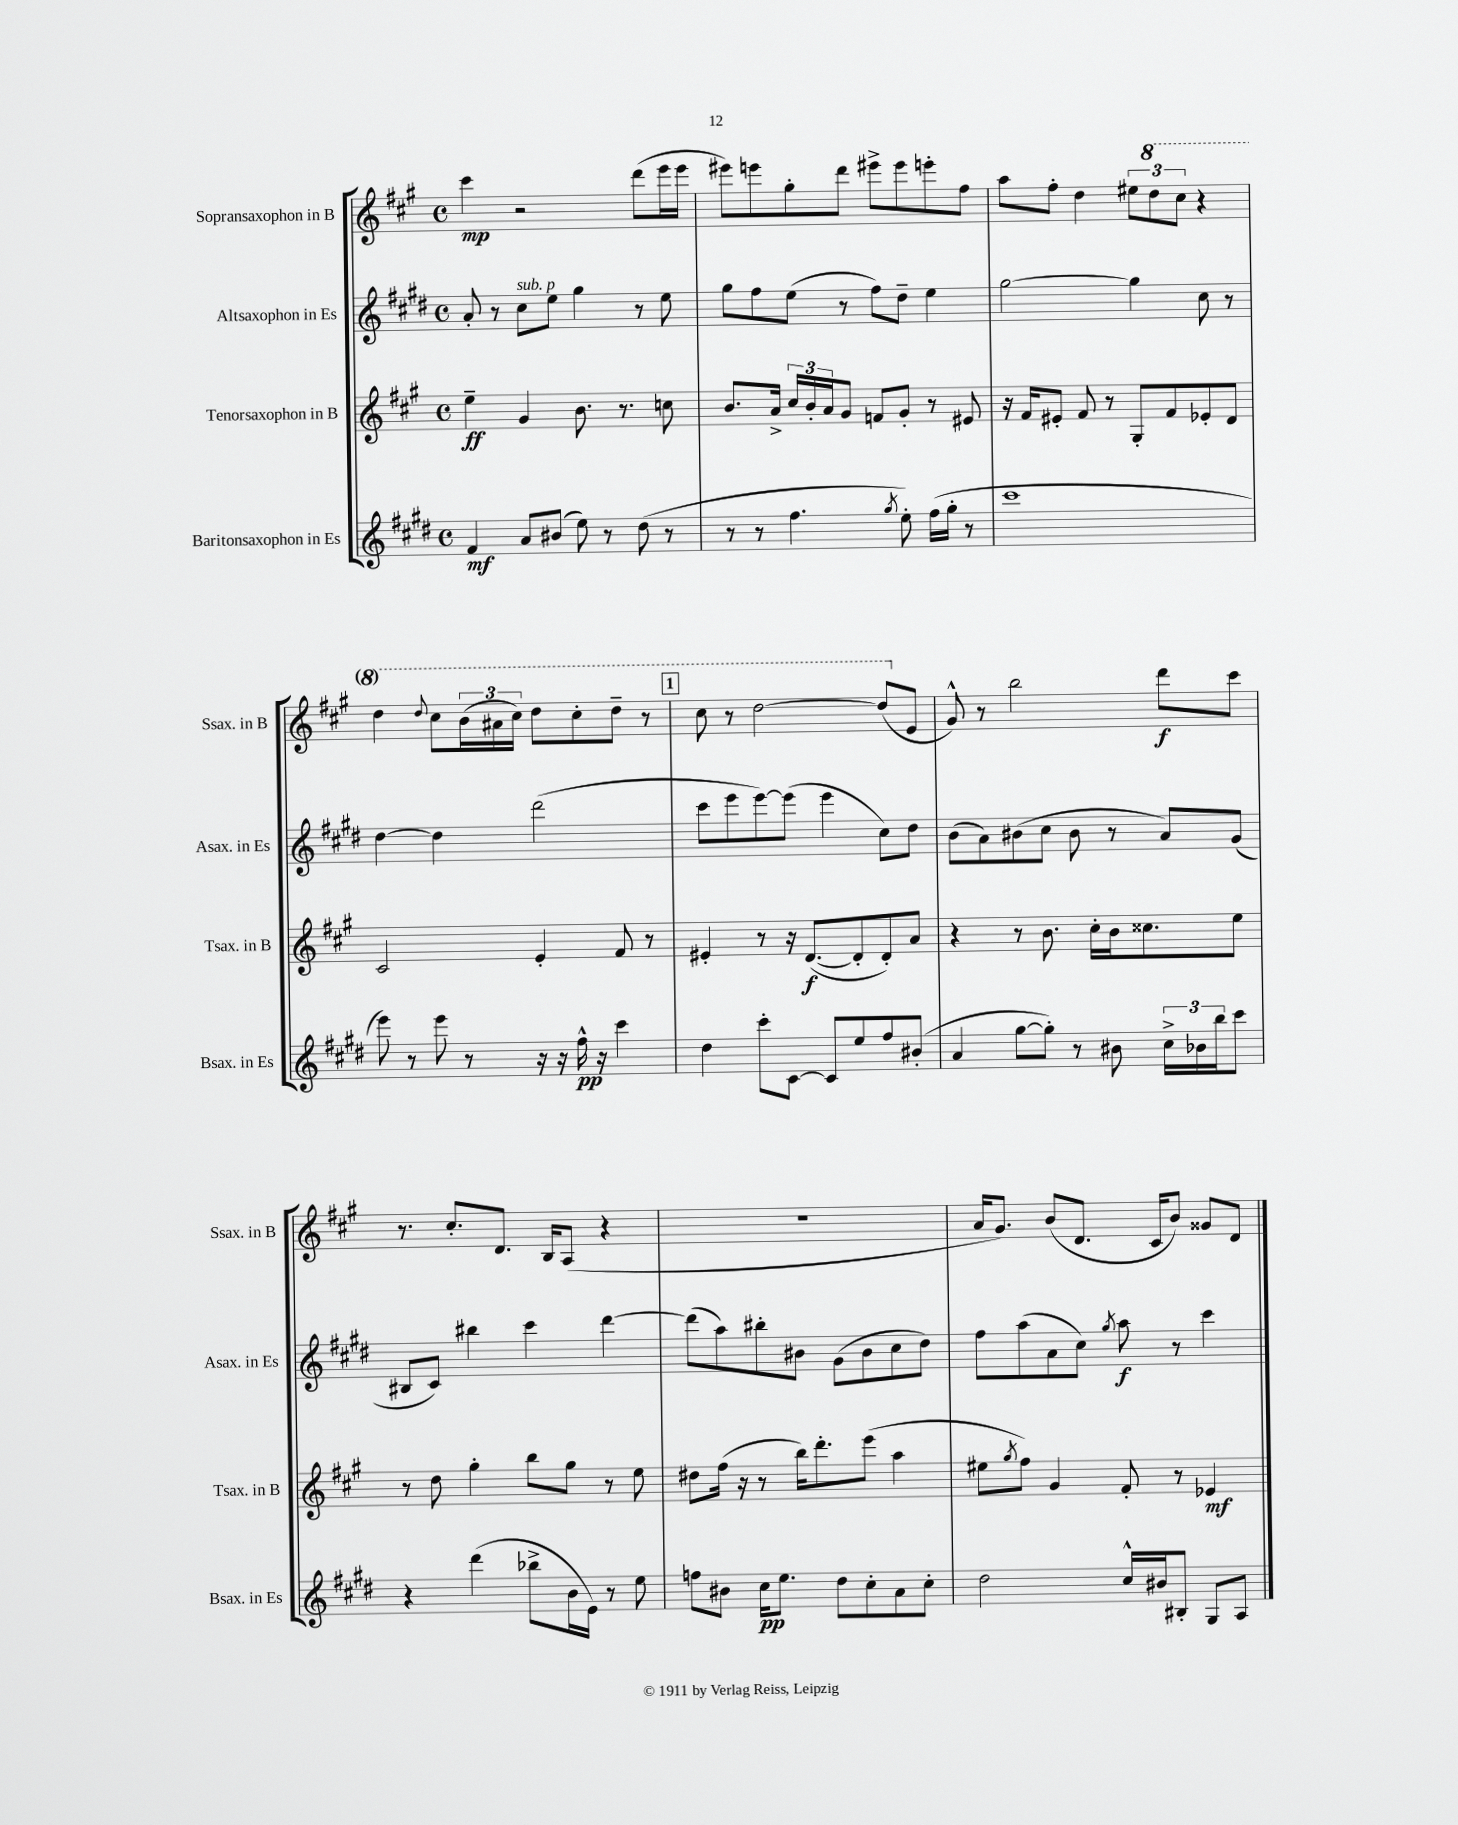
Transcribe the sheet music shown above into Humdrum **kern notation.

**kern	**dynam	**kern	**dynam	**kern	**dynam	**kern	**dynam
*part4	*part4	*part3	*part3	*part2	*part2	*part1	*part1
*staff4	*staff4	*staff3	*staff3	*staff2	*staff2	*staff1	*staff1
*I"Baritonsaxophon in Es	*	*I"Tenorsaxophon in B	*	*I"Altsaxophon in Es	*	*I"Sopransaxophon in B	*
*I'Bsax. in Es	*	*I'Tsax. in B	*	*I'Asax. in Es	*	*I'Ssax. in B	*
*clefG2	*	*clefG2	*	*clefG2	*	*clefG2	*
*k[f#c#g#d#]	*	*k[f#c#g#]	*	*k[f#c#g#d#]	*	*k[f#c#g#]	*
*M4/4	*	*M4/4	*	*M4/4	*	*M4/4	*
*met(c)	*	*met(c)	*	*met(c)	*	*met(c)	*
=1	=1	=1	=1	=1	=1	=1	=1
4f#/	mf	4ee~\	ff	8a'/	.	4ccc#\	mp
.	.	.	.	8r	.	.	.
!	!	!	!	!LO:TX:a:i:t=sub. p	!	!	!
8a/L	.	4g#/	.	8cc#\L	.	2r	.
(8b#X/J	.	.	.	8ee\J	.	.	.
8ee\)	.	8.b\	.	4gg#\	.	.	.
8r	.	.	.	.	.	.	.
.	.	8.r	.	.	.	.	.
(8dd#\	.	.	.	8r	.	(8ddd\L	.
8r	.	8ccn\	.	8ee\	.	16eee\L	.
.	.	.	.	.	.	16eee\JJ	.
=2	=2	=2	=2	=2	=2	=2	=2
8r	.	8.b/L	.	8gg#\L	.	8eee#X\L)	.
8r	.	.	.	8ff#\	.	8eeen\	.
.	.	16a^/Jk	.	.	.	.	.
4.ff#\	.	24cc#/LL	.	(8ee\J	.	8gg#'\	.
.	.	24b'/	.	.	.	.	.
.	.	24a/J	.	.	.	.	.
.	.	8g#/J	.	8r	.	8ddd\J	.
.	.	8fn/L	.	8ff#\L)	.	8eee#X^\L	.
8qgg#/	.	.	.	.	.	.	.
8ee'\)	.	8g#'/J	.	8dd#~\J	.	8eee#\	.
(16ff#\LL	.	8r	.	4ee\	.	8eeen'\	.
16gg#'\JJ	.	.	.	.	.	.	.
8r	.	8e#X/	.	.	.	8ff#\J	.
=3	=3	=3	=3	=3	=3	=3	=3
1ccc#	.	16r	.	[2gg#\	.	8aa\L	.
.	.	16f#/KL	.	.	.	.	.
.	.	8e#X'/J	.	.	.	8ff#'\J	.
.	.	8f#/	.	.	.	4dd\	.
.	.	8r	.	.	.	.	.
.	.	8G#'/L	.	4gg#\]	.	12ee#X\L	.
*	*	*	*	*	*	*8va	*
.	.	.	.	.	.	12ddd\	.
.	.	8f#/	.	.	.	.	.
.	.	.	.	.	.	12ccc#\J	.
.	.	8e-X'/	.	8cc#\	.	4r	.
.	.	8d/J	.	8r	.	.	.
!!LO:LB:g=z
=4	=4	=4	=4	=4	=4	=4	=4
8eee\)	.	2c#/	.	[4dd#\	.	4ddd\	.
8r	.	.	.	.	.	.	.
.	.	.	.	.	.	8qqddd/	.
8eee\	.	.	.	4dd#\]	.	8ccc#\L	.
8r	.	.	.	.	.	(24bb\L	.
.	.	.	.	.	.	24aa#X\	.
.	.	.	.	.	.	24ccc#\JJ)	.
16r	.	4e'/	.	(2ddd#\	.	8ddd\L	.
16r	.	.	.	.	.	.	.
16ff#^^\	pp	.	.	.	.	8ccc#'\	.
16r	.	.	.	.	.	.	.
4ccc#\	.	8f#/	.	.	.	8ddd~\J	.
.	.	8r	.	.	.	8r	.
!!LO:REH:place=s1:t=1
=5	=5	=5	=5	=5	=5	=5	=5
4dd#\	.	4e#X'/	.	8ccc#\L	.	8ccc#\	.
.	.	.	.	8eee\	.	8r	.
8ccc#'\L	.	8r	.	[8eee\)	.	[2ddd\	.
[8c#\J	.	16r	.	(8eee\J]	.	.	.
.	.	([8.d/L	f	.	.	.	.
8c#/L]	.	.	.	4eee\	.	.	.
8ee/	.	8d'/]	.	.	.	.	.
8ff#/	.	8d'/)	.	8cc#\L)	.	(8ddd/L]	.
*	*	*	*	*	*	*X8va	*
(8b#X'/J	.	8a/J	.	8dd#\J	.	8e/J	.
=6	=6	=6	=6	=6	=6	=6	=6
4a/	.	4r	.	(8b\L	.	8g#^^/)	.
.	.	.	.	8a\)	.	8r	.
[8gg#\L	.	8r	.	(8b#X\	.	2bb\	.
8gg#'\J])	.	8.b\	.	8cc#\J	.	.	.
8r	.	.	.	8b#\	.	.	.
.	.	16cc#'\LL	.	.	.	.	.
8b#X\	.	16b\J	.	8r	.	.	.
.	.	8.cc##X\	.	.	.	.	.
24cc#^\LL	.	.	.	8a/L)	.	8ddd\L	f
24b-X\	.	.	.	.	.	.	.
24bb\J	.	.	.	.	.	.	.
8ccc#\J	.	8ee\J	.	(8g#/J	.	8ccc#\J	.
!!LO:LB:g=z
=7	=7	=7	=7	=7	=7	=7	=7
4r	.	8r	.	8B#X/L	.	8.r	.
.	.	8dd\	.	8c#/J)	.	.	.
.	.	.	.	.	.	8.cc#'/L	.
(4ddd#\	.	4gg#'\	.	4bb#X\	.	.	.
.	.	.	.	.	.	8.d/J	.
8bb-X^\L	.	8bb\L	.	4ccc#\	.	.	.
.	.	.	.	.	.	16B/KL	.
16b\L	.	8gg#\J	.	.	.	(8A/J	.
16e\JJ)	.	.	.	.	.	.	.
8r	.	8r	.	[4ddd#\	.	4r	.
8ee\	.	8ee\	.	.	.	.	.
=8	=8	=8	=8	=8	=8	=8	=8
8ffn\L	.	8dd#X\L	.	(8ddd#\L]	.	1r	.
8b#X\J	.	(16ff#\Jk	.	8aa\)	.	.	.
.	.	16r	.	.	.	.	.
16cc#\KL	pp	8r	.	8bb#X'\	.	.	.
8.ee\J	.	.	.	.	.	.	.
.	.	16bb\KL)	.	8b#X\J	.	.	.
.	.	8.ddd'\	.	.	.	.	.
8dd#\L	.	.	.	(8g#\L	.	.	.
8cc#'\	.	(8eee\J	.	8b#\	.	.	.
8a\	.	4aa\	.	8cc#\	.	.	.
8cc#'\J	.	.	.	8dd#\J)	.	.	.
=9	=9	=9	=9	=9	=9	=9	=9
2dd#\	.	8ee#X\L	.	8ff#\L	.	16a/KL	.
.	.	.	.	.	.	8.g#/J)	.
.	.	8qgg#/	.	.	.	.	.
.	.	8ff#\J)	.	(8aa\	.	.	.
.	.	4g#/	.	8a\	.	(8b/L	.
.	.	.	.	8cc#\J)	.	8.d/J	.
.	.	.	.	8qgg#/	.	.	.
16cc#^^/LL	.	8f#'/	.	8aa\	f	.	.
16b#X/J	.	.	.	.	.	16c#/KL	.
8B#X'/J	.	8r	.	8r	.	8b/J)	.
8G#/L	.	4e-X/	mf	4ccc#\	.	8g##X/L	.
8A/J	.	.	.	.	.	8d/J	.
==	==	==	==	==	==	==	==
*-	*-	*-	*-	*-	*-	*-	*-
